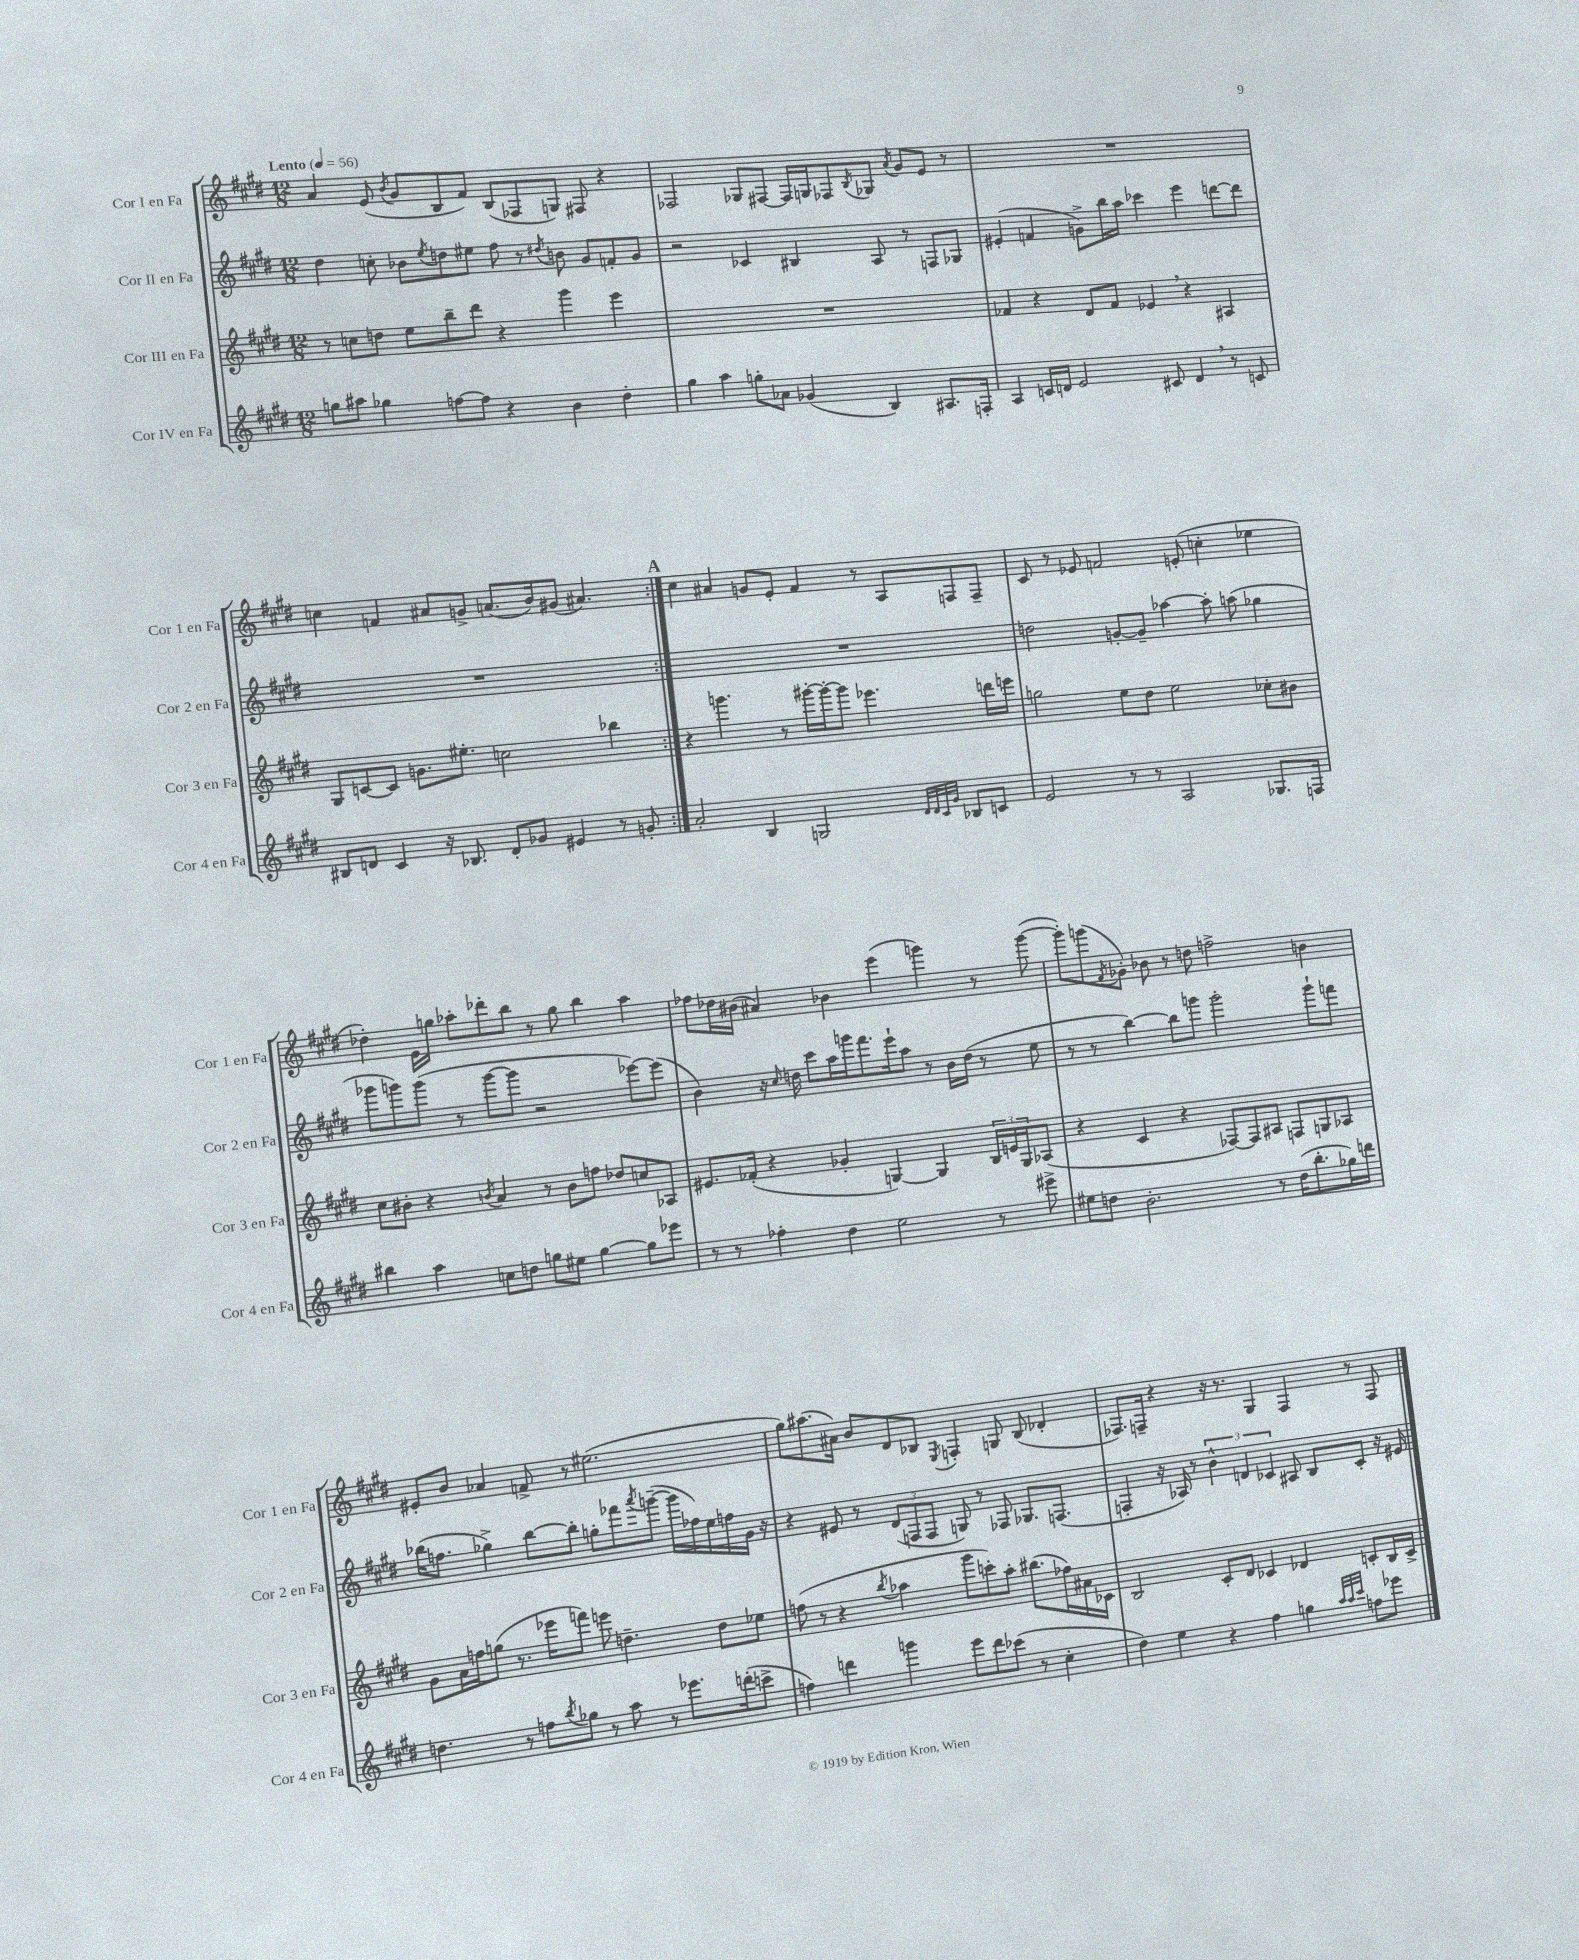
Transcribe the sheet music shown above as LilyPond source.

<<
\new StaffGroup <<
\new Staff = "s0" \with { instrumentName = "Cor I en Fa" shortInstrumentName = "Cor 1 en Fa" } {
    \clef treble \key e \major \numericTimeSignature \time 12/8 \tempo "Lento" 4 = 56
    \repeat volta 2 { a'4 e'8( \acciaccatura { b'8 } gis'8 b8 fis'8) b8( fes8 g8) fis8 r4 |
    fes2 ges8 fis8~ fis16 g16 fes8 \acciaccatura { b8 } ges8 \acciaccatura { a'8 } gis'8 e'8 r8 |
    R1. |
    c''4 f'4 ais'8 g'8-> a'8.( b'16) gis'8( ais'4.) | }
    \mark \markup { \bold "A" } cis''4 ais'4 g'8 e'8-. fis'4 r8 a8 f8 f8-- |
    cis'8 r8 ees'8 f'2 e'8-.( c''4-. ees''4 |
    des''4-.) e'16 g''16 aes''8-. des'''8-. b''8 r8 g''8 b''4 aes''4 |
    fes''8 des''16 bis'16( ais'4) bes'4 e'''4( g'''4) r8 g'''8~( |
    g'''8-.) g'''8( \acciaccatura { fis'8 } ges'8-.) bes'8 r8 d''8 f''2-> b'4 |
    eis'8-. b'8 aes'4 f'8-> r8 eis''2.( |
    gis''8) ais''8.( ais'16) b'8 dis'8 bes8 \acciaccatura { e8 } f4-. g8 bes8( des'4-. |
    fes8.) f16-- r4 r16 r8. gis4 f4 r8 f8 \bar "|." |
}
\new Staff = "s1" \with { instrumentName = "Cor II en Fa" shortInstrumentName = "Cor 2 en Fa" } {
    \clef treble \key e \major \numericTimeSignature \time 12/8
    \repeat volta 2 { dis''4 c''8-. bes'8 \acciaccatura { e''8 } d''8 eis''8 fis''8 r8 \acciaccatura { dis''8 } b'8 gis'8 f'8-. gis'8 |
    r2 ces'4 bis4 a8 r8 f8 ges8 |
    eis'4-.( f'4 g'8->) b''16 a''16 ces'''4 e'''4 d'''8~ d'''8 |
    R1. | }
    \mark \markup { \bold "A" } R1. |
    d''2 g'8~-. g'8-- aes''4~ aes''8-. a''8( ges''4 |
    ges'''8 g'''8) g'''8( r8 g'''8~ g'''8 r2 ees'''8~) ees'''8( |
    b'4) r16 \grace { cis''16 } d''16 cis'''8 a''16 g'''16 fis'''8. e'''16-! a''8 r8 b'16 d''16( r8 e''8 |
    r8 r8 b''4~) b''8 g'''8 g'''2-. g'''8-! f'''8 |
    bes''16( f''8. ges''4->) bes''8~ bes''8-. g''8-. fes'''8 \acciaccatura { a'''8 } g'''8~--( g'''16 fes''16) e''16 f''16 gis'16 r16 |
    r4 eis'8 r8 \tuplet 3/2 { dis'8( f8 f8 } g8) r8 fes8 ges8. f8.( |
    f4-. r16 aes16) r8 \tuplet 3/2 { b'4-^ d'4 ces'4 } ais8 b8 ces'8-. r16 eis'16 \bar "|." |
}
\new Staff = "s2" \with { instrumentName = "Cor III en Fa" shortInstrumentName = "Cor 3 en Fa" } {
    \clef treble \key e \major \numericTimeSignature \time 12/8
    \repeat volta 2 { r8 c''8 d''8 e''8 b''8-- dis'''8 r4 gis'''4 e'''4 |
    R1. |
    fes'4 r4 dis'8 fes'8 ees'4 \breathe r4 ais4 |
    gis8 c'8~ c'8 g'8. eis''8.-. c''2 bes''4 | }
    \mark \markup { \bold "A" } r4 g'''4. r8 gis'''16~-. gis'''16~-. gis'''8 ees'''4. d'''16 e'''16 |
    g''2 e''8 dis''8 e''2 ces''8-. bis'8 |
    cis''8 bis'8-. r4 \acciaccatura { b'8 } a'4 r8 b'8 f''8 des''8 c''8 aes8 |
    eis'8. fes'16-.( r4 ges'4-. g4~) g4 \tuplet 3/2 { b16 e'16 g16 } aes8( |
    r4 cis'4 r4 fes8~) fes8 ais8 f8 g8 aes8 |
    gis'8 a'16 f''16 g''8( r8. ees'''16 f'''8) e'''8 d''4.-- d''8 ees''8 |
    f''8( r8 r4 \acciaccatura { b''8 } aes''4 gis'''8 c'''8-.) aes''8-. bis''8.( fes''16) ais'16 ces'16 |
    b2 cis'8-. dis'8 ces'4 des'4 c'8-. b16 c'16-> \bar "|." |
}
\new Staff = "s3" \with { instrumentName = "Cor IV en Fa" shortInstrumentName = "Cor 4 en Fa" } {
    \clef treble \key e \major \numericTimeSignature \time 12/8
    \repeat volta 2 { g''8 ais''8 ges''4 f''8~ f''8 r4 b'4 dis''4-. |
    gis''4 a''4 g''8-. aes'8 ges'4( b4) ais8. f16-. |
    a4 c'16 d'16 e'2 cis'8 d'4 \breathe r8 c'8 |
    bis8 d'8 cis'4 r16 bes8. d'8-. ges'8 eis'4 r8 g'8-. | }
    \mark \markup { \bold "A" } a'2-. b4 g2 \grace { dis'32 dis'32 cis'32 gis'32 } bes8 c'8 |
    e'2 r8 r8 a2 ges8. f16 |
    bis''4 a''4 c''8 d''8 g''8 eis''8 g''4~ g''8 ees'''8 |
    r8 r8 fes''4-. dis''4 e''2 r8 eis'''8-> |
    eis''8 d''8 b'2.-. r8 d''16( b''8.-. ges''16) d'''16 |
    d''4. r8 f''8 \acciaccatura { b''8 } ges''8 r8 a''8 r8 ees'''8. d'''16-.( c'''8-> |
    f''4) d'''4 g'''4 e'''8 d'''8 ces'''8( r8 cis''4-. |
    dis''4) e''4 r4 fis''4 g''4 \grace { a''32 a''32 cis'''32 } f''8 ees'''8 \bar "|." |
}
>>
>>
\layout { \context { \Score \remove "Bar_number_engraver" } }
